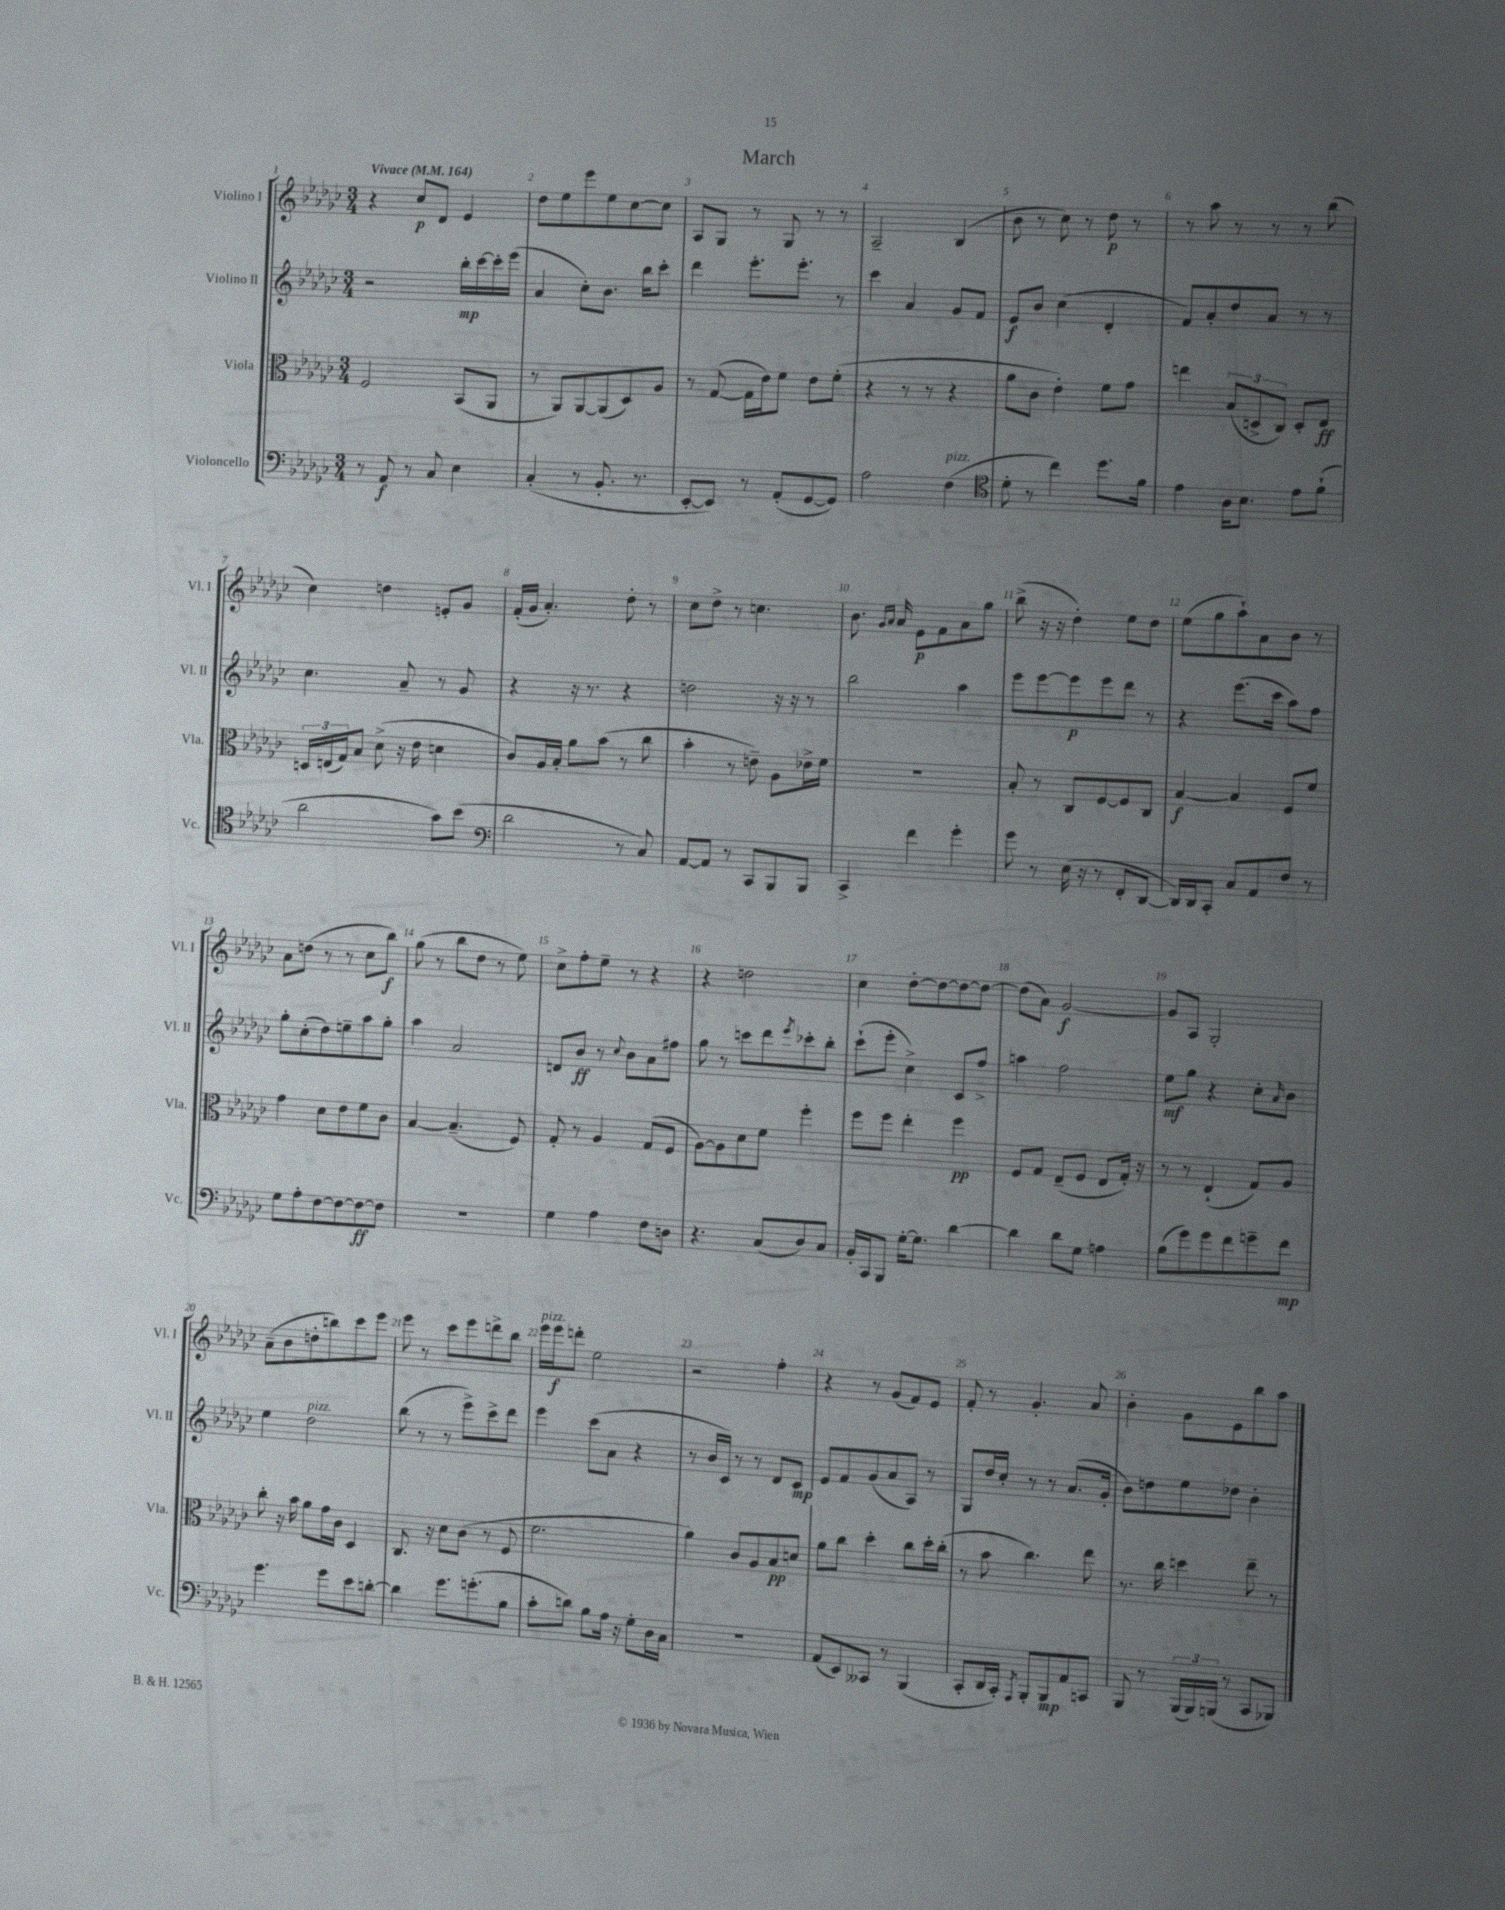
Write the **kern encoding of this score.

**kern	**kern	**kern	**kern
*staff4	*staff3	*staff2	*staff1
*clefF4	*clefC3	*clefG2	*clefG2
*k[b-e-a-d-g-c-]	*k[b-e-a-d-g-c-]	*k[b-e-a-d-g-c-]	*k[b-e-a-d-g-c-]
*M3/4	*M3/4	*M3/4	*M3/4
*MM164	*MM164	*MM164	*MM164
8r	2F/	2r	4r
8AA-/	.	.	.
8r	.	.	8cc-/L
8C-/	.	.	8d-/J
4E-\	(8BB-/L	16bb-'\LL	4e-/
.	.	[16ccc-\	.
.	8AA-/J	16ccc-'\]	.
.	.	(16eee-\JJ	.
=	=	=	=
(4C-'/	8r	4a-/	8dd-\L
.	8AA-/L)	.	8ee-\
8r	[8AA-/	8cc-'\L)	8eee-\
8.BB-'/	(8AA-/]	8.b-\J	8ee-\
.	8D-/)	.	[8cc-\
8.r	.	16bb-\LK	.
.	8A-/J	8ccc-'\J	8cc-\]J
=	=	=	=
[8EE-'/L	8r	4ddd-\	8A-/L
8EE-/]J)	([8G-/	.	8G-/J
8r	16G-\]LL	8.eee-'\L	8r
.	16e-\J)	.	.
(8AA-'/L	8f\J	.	8G-/
.	.	8.eee-'\J	.
[8GG-/	8e-\L	.	8r
8GG-/]J)	(8f'\J	8r	8r
=	=	=	=
2A-\	4r	4ccc-\	2A-~/
.	8r	4a-/	.
.	8r	.	.
(4F\	4r	8g-/L	(4B-/
.	.	8f/J	.
=	=	=	=
*clefC4	*	*	*
8d-'\	8a-\L	8e-/L	8b-\
8r	8c-\J	8b-/J	8r
4cc-\)	4e-'\)	(4cc-\	8cc-\)
.	.	.	8r
8.dd-\L	8f\L	4d-'/	8dd-\
.	8g-\J	.	8r
16f\Jk	.	.	.
=	=	=	=
4e-\	4ee\	8f/L)	8r
.	.	8a-'/	8aa-\
16A-\LK	(12B-/L	8dd-/	8r
8.B-\J	.	.	.
.	12D^/	.	.
.	.	8a-/J	8r
.	12C-/J)	.	.
8e-\L	8D'/L	8r	8r
(8f`\J	8E-/J	8r	(8bb-\
=	=	=	=
2a-\	24D/LL	4.cc-\	4cc-\)
.	(24E/	.	.
.	24G-/J)	.	.
.	8B-/J	.	.
.	(8d-^\	.	4dd\
.	16r	8a-~/	.
.	16e-\	.	.
8g-\L)	4d\	8r	8e'/L
(8b-\J	.	8g-/	8g-/J
=	=	=	=
*clefF4	*	*	*
2d-\	8c-/L)	4r	(16f'/LL
.	.	.	16g-/JJ
.	16A-/L	.	4.a-'/)
.	16B-'/JJ	.	.
.	8a-\L	16r	.
.	.	8.r	.
.	(8b-\J	.	.
8r	8r	4r	8dd-'\
8C-/)	8cc-\	.	8r
=	=	=	=
[8AA-/L	4b-'\	2dd\	8cc-\L
8AA-/]J	.	.	8dd-^\J
8r	8r	.	8r
8CC-/L	8e~\)	.	4.cc\
8BBB-/	8A-\L	16r	.
.	.	16r	.
8BBB-/J	16e-^\L	8r	.
.	16f\JJ	.	.
=	=	=	=
4CC-^/	2.r	2bb-\	8.b-\
.	.	.	16qqg-/LL
.	.	.	16qqa-/JJ
.	.	.	16a-/
4f\	.	.	8e-\L
.	.	.	8f\
4g-'\	.	4aa-\	8a-\
.	.	.	8gg-\J
=	=	=	=
8g-\	8B-'/	8eee-\L	(8bb-^\
8r	8r	[8eee-\	16r
.	.	.	16r
(16E-\	8C-/L	8eee-\]	4dd-'\)
16r	.	.	.
8r	[8F/	8eee-\	.
8FF'/L	8F/]	8ddd-\J	8ee-\L
[8DD-/J	8C-/J	8r	8dd-\J
=	=	=	=
16DD-/]LL)	[4B-/	4r	(8ee-\L
16DD-/J	.	.	.
8CC-'/J	.	.	8gg-\
8C-/L	4B-/]	(8.eee-\L	8aa-`\)
8AA-/	.	.	8a-\
.	.	16ccc-\Jk	.
8F/J	8F/L	8aa-\L)	8b-\J
8r	8f/J	8ff\J	8r
=	=	=	=
8G-\L	4g-\	8gg-'\L	8a-\L
8A-'\	.	(8cc-'\	(8dd\J
[8F\	8d-\L	8dd-\)	8r
8F\_	8e-\	8ee~\	8r
8F\_	8f\	8aa-\	8cc-\L
8F\]J	8c-\J	8gg-'\J	8bb-\J)
=	=	=	=
2.r	[4B-/	4aa-\	(8gg-\
.	.	.	8r
.	(4.B-~/]	2a-/	8bb-\L
.	.	.	8dd-\J
.	.	.	8r
.	8F/)	.	8ee-\)
=	=	=	=
4G-\	8G-'/	8d/L	8cc-^\L
.	8r	8b-/J	8ff'\
4A-\	4A-/	8r	8ee-~\J
.	.	8qqcc-/	.
.	.	8b-\L	8r
8F\L	(8G-/L	8a-\	4r
8D\J	8F/J	8ff#\J	.
=	=	=	=
4.r	[8A-\L)	8gg-\	4r
.	8A-\]	8r	.
.	8d-\	8ccc\L	2dd\
(8C-/L	8f\J	8ddd-\	.
.	.	8qeee-/	.
8D-/)	4ff'\	8ccc-'\	.
8C-/J	.	8bb-'\J	.
=	=	=	=
16BB-'/LL	8ff\L	(8ccc-`\L	4cc-\
16CC-/J	.	.	.
8BBB-/J	8ff\J	8eee-'\J	.
[16G-'\LK	4ee-'\	4cc-^\)	[8dd-'\L
8.G-\]J	.	.	.
.	.	.	8dd-\_
[4d-\	4ff\	8c-/L	8dd-\_
.	.	8ff^/J	8dd-\_J
=	=	=	=
4d-\]	8F/L	4aa\	(8dd-\]L
.	8G-/J	.	8a-\J)
8d-\L	(8E-~/L	2ff\	[2g-/
8G-\J	8F/J	.	.
4A\	8E-/L	.	.
.	16G-'/Jk)	.	.
.	16r	.	.
=	=	=	=
(8B-\L	8r	8ee-\L	8g-/]L
8g-\)	8r	8gg-\J	8A-/J
8g-\	(4E-`/	4r	2G-'/
8f\	.	.	.
8g~\	8G-/L)	8cc-'\L	.
.	.	16qqa-/	.
8f\J	8A-/J	8b-\J	.
=	=	=	=
4.g-\	8cc-'\	4ee-\	(8a-~\L
.	16r	.	8b-\
.	16b-\	.	.
.	8a-\L	2dd-\	8dd'\
8g-\L	16g-\L	.	8bb\)
.	16c-\JJ	.	.
8e-\	4D-/	.	8ccc-\
[8d'\J	.	.	8eee-\J
=	=	=	=
4d\]	8.C-/	(8bb-\	8eee-\
.	.	8r	8r
.	16r	.	.
8.g-\L	8d-\L	8r	8ccc-\L
.	(8c-\J	8eee-^\L)	8eee-\
(8.g'\	.	.	.
.	8r	8ccc-^\	8ddd^\
8B-\J	8F/	8ddd-\J	8bb-\J
=	=	=	=
8c-'\L	2.f\	4eee-\	16eee-\LL
.	.	.	16eee-\J
8d\J)	.	.	8ddd'\J
8B-\L	.	(8ccc-\L	2ee-\
16A-\Jk	.	8a-\J	.
16r	.	.	.
8G-'\L	.	4r	.
16D-\L	.	.	.
16C-\JJ	.	.	.
=	=	=	=
2.r	4a-\)	8r	2r
.	.	16b-/LL	.
.	.	16c-/JJ)	.
.	8c-/L	8r	.
.	8A-/	8r	.
.	8B-/	8d-/L	4ff'\
.	8d/J	8c-/J	.
=	=	=	=
(8AA-/L	8a-\L	8e-/L	4r
8EE-/)	8cc-\J	8f/	.
8CC--/J	4dd-'\	(8g-/	8r
8r	.	8a-/	(8g-/L
(4BBB-/	8cc-\L	8A-/J)	8f/)
.	16dd-'\L	8r	8e-/J
.	(16cc-'\JJ	.	.
=	=	=	=
8CC-'/L	8r	8G-/L	8f'/
16DD-/L	8b-\	16dd-/L	8r
16CC-'/JJ)	.	16cc-'/JJ	.
8qAAA-/	.	.	.
8BBB-'/L	4.cc-\)	8r	4.g-'/
8BBB-/	.	8r	.
8AA-/	.	(8.a-/L	.
8CC/J	8ee-\	.	8a-/
.	.	16g-'/Jk	.
=	=	=	=
8BBB-/	8.r	8b-\L)	4b-'\
8r	.	8dd\	.
.	16cc-\	.	.
(24BBB-/LL	4dd\	8ee-\	8g-\L
24BBB-/)	.	.	.
(24BBB/JJ	.	.	.
8r	.	8dd-\J	8e-\
8CC-/L	8ee-~\	4b-'\	8bb-\
8BBB-/J)	8r	.	8aa-\J
==	==	==	==
*-	*-	*-	*-
